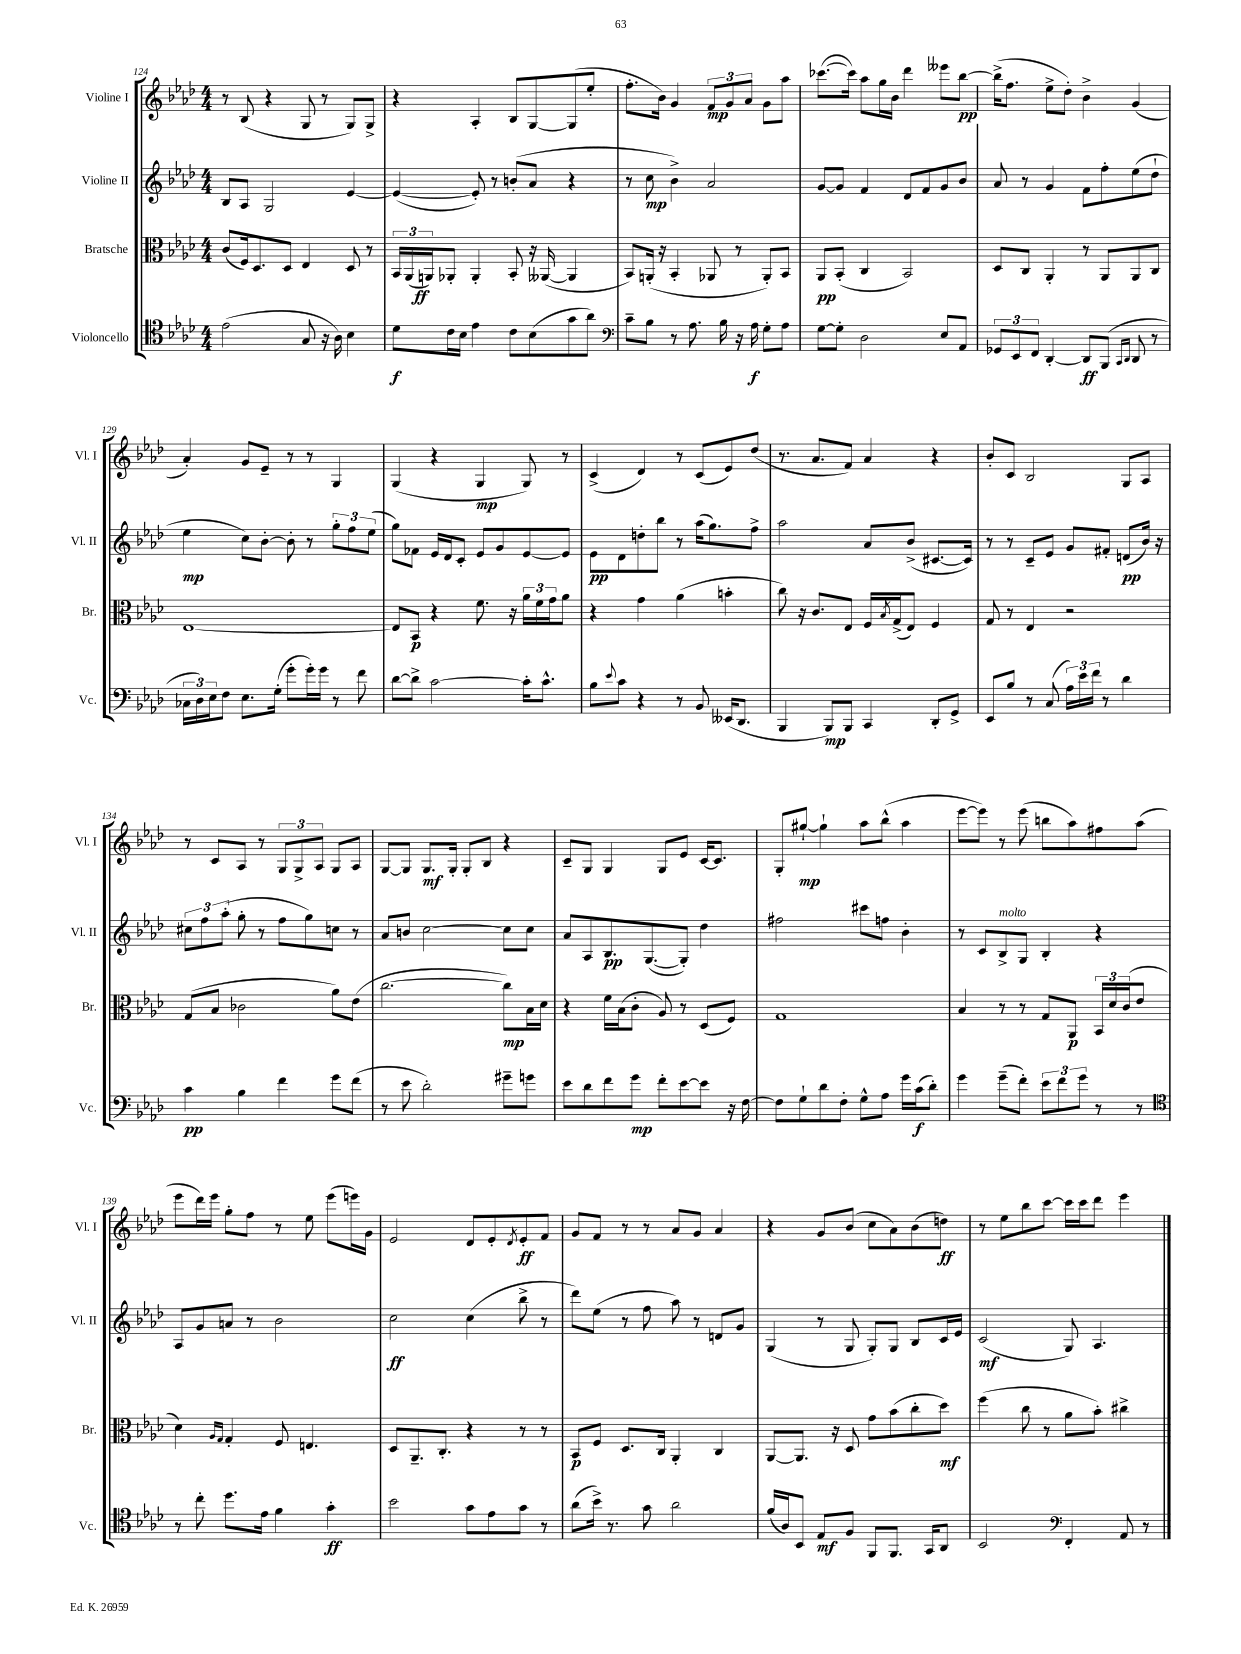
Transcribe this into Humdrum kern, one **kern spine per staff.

**kern	**dynam	**kern	**dynam	**kern	**dynam	**kern	**dynam
*part4	*part4	*part3	*part3	*part2	*part2	*part1	*part1
*staff4	*staff4	*staff3	*staff3	*staff2	*staff2	*staff1	*staff1
*I"Violoncello	*	*I"Bratsche	*	*I"Violine II	*	*I"Violine I	*
*I'Vc.	*	*I'Br.	*	*I'Vl. II	*	*I'Vl. I	*
*clefC4	*	*clefC3	*	*clefG2	*	*clefG2	*
*k[b-e-a-d-]	*	*k[b-e-a-d-]	*	*k[b-e-a-d-]	*	*k[b-e-a-d-]	*
*M4/4	*	*M4/4	*	*M4/4	*	*M4/4	*
=124	=124	=124	=124	=124	=124	=124	=124
(2e-\	.	(8c/L	.	8B-/L	.	8r	.
.	.	16F/k)	.	8A-/J	.	(8B-/	.
.	.	8.D-/	.	.	.	.	.
.	.	.	.	2G/	.	4r	.
.	.	8D-/J	.	.	.	.	.
8G/	.	4E-/	.	.	.	8G/	.
16r	.	.	.	.	.	8r	.
16A-\)	.	.	.	.	.	.	.
4B-\	.	8D-/	.	[4e-/	.	8G/L)	.
.	.	8r	.	.	.	8G^/J	.
=125	=125	=125	=125	=125	=125	=125	=125
8d-\L	f	24BB-/LL	.	(4e-/_	.	4r	.
.	.	(24AA-/	.	.	.	.	.
.	.	24AAn/J)	ff	.	.	.	.
16c\L	.	8AA-X'/J	.	.	.	.	.
16B-\JJ	.	.	.	.	.	.	.
4e-\	.	4AA-'/	.	8e-'/])	.	4A-'/	.
.	.	.	.	8r	.	.	.
8c\L	.	8BB-'/	.	(8bn'/L	.	8B-/L	.
(8B-\	.	16r	.	8a-/J	.	[8G/	.
.	.	([16AA--X/	.	.	.	.	.
8g\	.	4AA--/]	.	4r	.	(8G/]	.
8a-\J)	.	.	.	.	.	8ee-'/J	.
=126	=126	=126	=126	=126	=126	=126	=126
*clefF4	*	*	*	*	*	*	*
8c~\L	.	8BB-/L)	.	8r	.	8.ff'\L	.
8B-\J	.	(16AAn'/Jk	.	8cc\	mp	.	.
.	.	16r	.	.	.	16b-\Jk)	.
8r	.	4BB-'/	.	4b-^\)	.	4g/	.
8.A-\	.	.	.	.	.	.	.
.	.	8AA-X/	.	2a-/	.	12f/L	mp
16B-\	.	.	.	.	.	.	.
.	.	.	.	.	.	12g/	.
16r	.	8r	.	.	.	.	.
.	.	.	.	.	.	12a-/J	.
16A-\	f	.	.	.	.	.	.
8G'\L	.	8AA-'/L)	.	.	.	8g\L	.
8A-\J	.	8BB-/J	.	.	.	8aa-\J	.
=127	=127	=127	=127	=127	=127	=127	=127
[8G\L	.	8AA-/L	pp	[8g/L	.	([8.ccc-X\L	.
8G'\J]	.	(8BB-'/J	.	8g/J]	.	.	.
.	.	.	.	.	.	16ccc-\Jk])	.
2D-\	.	4C/	.	4f/	.	8aa-\L	.
.	.	.	.	.	.	16gg\L	.
.	.	.	.	.	.	16b-\JJ	.
.	.	2BB-/)	.	8d-/L	.	4ddd-\	.
.	.	.	.	8f/	.	.	.
8E-/L	.	.	.	8g/	.	8eee--X\L	.
8AA-/J	.	.	.	8b-/J	.	[8bb-\J	pp
=128	=128	=128	=128	=128	=128	=128	=128
12GG-X/L	.	8D-/L	.	8a-/	.	(16bb-^\KL]	.
.	.	.	.	.	.	8.ff\J	.
12EE-/	.	.	.	.	.	.	.
.	.	8C/J	.	8r	.	.	.
12FF/J	.	.	.	.	.	.	.
[4DD-'/	.	4AA-'/	.	4g/	.	8ee-^\L	.
.	.	.	.	.	.	8dd-'\J)	.
8DD-/L]	ff	8r	.	8f\L	.	4b-^\	.
(8BBB-/J	.	8AA-/L	.	8ff'\	.	.	.
16qqCC/LL	.	.	.	.	.	.	.
16qqDD-/JJ	.	.	.	.	.	.	.
8DD-/	.	8AA-/	.	(8ee-\	.	(4g/	.
8r	.	8C/J	.	8dd-`\J	.	.	.
!!LO:LB:g=z
=129	=129	=129	=129	=129	=129	=129	=129
24C-X\LL	.	[1E-	.	4ee-\	mp	4a-'/)	.
24D-\)	.	.	.	.	.	.	.
24E-\J	.	.	.	.	.	.	.
8F\J	.	.	.	.	.	.	.
8.E-\L	.	.	.	8cc\L)	.	8g/L	.
.	.	.	.	[8b-'\J	.	8e-~/J	.
(16G'\Jk	.	.	.	.	.	.	.
8g'\L	.	.	.	8b-'\]	.	8r	.
16g'\L)	.	.	.	8r	.	8r	.
16g\JJ	.	.	.	.	.	.	.
8r	.	.	.	12gg'\L	.	4G/	.
.	.	.	.	12ff\	.	.	.
8f\	.	.	.	.	.	.	.
.	.	.	.	(12ee-\J	.	.	.
=130	=130	=130	=130	=130	=130	=130	=130
[8d-\L	.	8E-/L]	.	8gg\L)	.	(4G/	.
8d-^\J]	.	8BB-/J	p	8f-X\J	.	.	.
[2c\	.	4r	.	16e-/LL	.	4r	.
.	.	.	.	16d-/J	.	.	.
.	.	.	.	8c'/J	.	.	.
.	.	8.f\	.	8e-/L	.	4G/	mp
.	.	.	.	8g/	.	.	.
.	.	16r	.	.	.	.	.
16c'\KL]	.	24a-\LL	.	[8e-/	.	8G/)	.
.	.	24f\	.	.	.	.	.
8.c^^\J	.	.	.	.	.	.	.
.	.	24g\J	.	.	.	.	.
.	.	8a-\J	.	8e-/J]	.	8r	.
=131	=131	=131	=131	=131	=131	=131	=131
8B-\L	.	4r	.	8e-\L	pp	(4c^/	.
8qqe-/	.	.	.	.	.	.	.
8c\J	.	.	.	8d-\	.	.	.
4r	.	4g\	.	8ddn'\	.	4d-/)	.
.	.	.	.	8bb-\J	.	.	.
8r	.	(4a-\	.	8r	.	8r	.
8BB-/	.	.	.	(16aa-\KL	.	(8c/L	.
.	.	.	.	8.gg\)	.	.	.
(16EE--X/KL	.	4bn'\	.	.	.	8e-/)	.
8.DD-/J	.	.	.	.	.	.	.
.	.	.	.	8ff^\J	.	(8dd-/J	.
=132	=132	=132	=132	=132	=132	=132	=132
4BBB-/	.	8cc\)	.	2aa-\	.	8.r	.
.	.	16r	.	.	.	.	.
.	.	8.c/L	.	.	.	8.a-/L	.
8BBB-/L)	mp	.	.	.	.	.	.
8BBB-/J	.	8E-/J	.	.	.	8f/J)	.
4CC/	.	16F/LL	.	8a-/L	.	4a-/	.
.	.	8qB-/	.	.	.	.	.
.	.	(16G^/J	.	.	.	.	.
.	.	8E-/J)	.	(8b-^/J	.	.	.
8DD-'/L	.	4F/	.	[8.c#X/L	.	4r	.
8GG^/J	.	.	.	.	.	.	.
.	.	.	.	16c#/Jk])	.	.	.
=133	=133	=133	=133	=133	=133	=133	=133
8EE-/L	.	8G/	.	8r	.	8b-'/L	.
8B-/J	.	8r	.	8r	.	8c/J	.
8r	.	4E-/	.	8c~/L	.	2B-/	.
(8C/	.	.	.	8e-/J	.	.	.
24A-\LL)	.	2r	.	8g/L	.	.	.
24e-\	.	.	.	.	.	.	.
24f\JJ	.	.	.	.	.	.	.
8r	.	.	.	8f#X'/J	.	.	.
4d-\	.	.	.	(8dn/L	pp	8G/L	.
.	.	.	.	16b-/Jk)	.	8A-/J	.
.	.	.	.	16r	.	.	.
!!LO:LB:g=z
=134	=134	=134	=134	=134	=134	=134	=134
4c\	pp	(8G/L	.	12cc#X\L	.	8r	.
.	.	.	.	12ff\	.	.	.
.	.	8B-/J	.	.	.	8c/L	.
.	.	.	.	(12aa-'\J	.	.	.
4B-\	.	2c-X\	.	8gg'\	.	8A-/J	.
.	.	.	.	8r	.	8r	.
4f\	.	.	.	8ff\L	.	12G/L	.
.	.	.	.	.	.	12G^/	.
.	.	.	.	8gg\)	.	.	.
.	.	.	.	.	.	12A-/J	.
8g\L	.	8a-\L)	.	8ccn\J	.	8G/L	.
(8f\J	.	(8e-\J	.	8r	.	8A-/J	.
=135	=135	=135	=135	=135	=135	=135	=135
8r	.	[2.cc\	.	8a-/L	.	[8G/L	.
8e-\	.	.	.	8bn/J	.	8G/J]	.
2d-'\)	.	.	.	[2cc\	.	8.G/L	mf
.	.	.	.	.	.	16G'/Jk	.
.	.	.	.	.	.	8G'/L	.
.	.	.	.	.	.	8B-/J	.
8g#X~\L	.	8cc\L])	mp	8cc\L]	.	4r	.
8gn\J	.	16B-\L	.	8cc\J	.	.	.
.	.	16d-\JJ	.	.	.	.	.
=136	=136	=136	=136	=136	=136	=136	=136
8e-\L	.	4r	.	8a-/L	.	8c~/L	.
8d-\	.	.	.	8A-/	.	8G/J	.
8f\	.	16f\LL	.	8.B-/	pp	4G/	.
.	.	(16B-\J	.	.	.	.	.
8g\J	mp	8c'\J	.	.	.	.	.
.	.	.	.	([8.G/	.	.	.
8f'\L	.	8A-/)	.	.	.	8G/L	.
[8e-\	.	8r	.	8G'/J])	.	8e-/J	.
8e-\J]	.	(8D-/L	.	4dd-\	.	[16c/KL	.
.	.	.	.	.	.	8.c/J]	.
16r	.	8F/J)	.	.	.	.	.
[16F\	.	.	.	.	.	.	.
=137	=137	=137	=137	=137	=137	=137	=137
8F\L]	.	1G	.	2ff#X\	.	8G'/L	.
8G`\	.	.	.	.	.	[8gg#X`/J	mp
8d-\	.	.	.	.	.	4gg#`\]	.
8F'\J	.	.	.	.	.	.	.
8G^^\L	.	.	.	8ccc#X\L	.	8aa-\L	.
8A-\J	.	.	.	8ffn\J	.	(8bb-^^\J	.
16g\LL	.	.	.	4b-'\	.	4aa-\	.
(16c\J	f	.	.	.	.	.	.
8d-'\J)	.	.	.	.	.	.	.
=138	=138	=138	=138	=138	=138	=138	=138
4g\	.	4B-/	.	8r	.	[8eee-\L	.
.	.	.	.	8c/L	.	8eee-\J])	.
!	!	!	!	!LO:TX:a:i:t=molto	!	!	!
(8g~\L	.	8r	.	8B-^/	.	8r	.
8f'\J)	.	8r	.	8G/J	.	(8eee-\	.
12e-\L	.	8G/L	.	4B-'/	.	8bbn\L	.
12f\	.	.	.	.	.	.	.
.	.	8AA-/J	p	.	.	8aa-\)	.
12g\J	.	.	.	.	.	.	.
8r	.	24BB-/LL	.	4r	.	8ff#X\	.
.	.	24d-/	.	.	.	.	.
.	.	(24c/J	.	.	.	.	.
8r	.	8e-/J	.	.	.	(8aa-\J	.
!!LO:LB:g=z
=139	=139	=139	=139	=139	=139	=139	=139
*clefC4	*	*	*	*	*	*	*
8r	.	4d-\)	.	8A-/L	.	8eee-\L	.
8cc'\	.	.	.	8g/	.	16ddd-\L)	.
.	.	.	.	.	.	16eee-\JJ	.
.	.	16qqA-/LL	.	.	.	.	.
.	.	16qqG/JJ	.	.	.	.	.
8.dd-\L	.	4G'/	.	8an/J	.	8gg'\L	.
.	.	.	.	8r	.	8ff\J	.
16e-\Jk	.	.	.	.	.	.	.
4f\	.	8F/	.	2b-\	.	8r	.
.	.	4.En/	.	.	.	8ee-\	.
4g'\	ff	.	.	.	.	(8eee-\L	.
.	.	.	.	.	.	16eeen\L)	.
.	.	.	.	.	.	16g\JJ	.
=140	=140	=140	=140	=140	=140	=140	=140
2b-\	.	8D-/L	.	2cc\	ff	2e-/	.
.	.	8.AA-~/	.	.	.	.	.
.	.	8.C'/J	.	.	.	.	.
8g\L	.	4r	.	(4cc\	.	8d-/L	.
8e-\	.	.	.	.	.	8e-'/	.
.	.	.	.	.	.	8qd-/	.
8g\J	.	8r	.	8bb-^\	.	8e-'/	ff
8r	.	8r	.	8r	.	8f/J	.
=141	=141	=141	=141	=141	=141	=141	=141
(8a-\L	.	8BB-/L	p	8ddd-\L)	.	8g/L	.
16b-^\Jk)	.	8F/J	.	(8ee-\J	.	8f/J	.
8.r	.	.	.	.	.	.	.
.	.	8.D-/L	.	8r	.	8r	.
8g\	.	.	.	8ff\	.	8r	.
.	.	16C/Jk	.	.	.	.	.
2a-\	.	4AA-'/	.	8aa-\)	.	8a-/L	.
.	.	.	.	8r	.	8g/J	.
.	.	4C/	.	8dn/L	.	4a-/	.
.	.	.	.	8g/J	.	.	.
=142	=142	=142	=142	=142	=142	=142	=142
(16f/LL	.	[8AA-/L	.	(4G/	.	4r	.
16A-/J)	.	.	.	.	.	.	.
8BB-/J	.	8.AA-/J]	.	.	.	.	.
8E-/L	mf	.	.	8r	.	8g/L	.
.	.	16r	.	.	.	.	.
8F/J	.	8D-/	.	8G/	.	(8b-/J	.
8FF/L	.	8g\L	.	8G'/L)	.	8cc\L	.
8.FF/J	.	(8b-\	.	8G/J	.	8a-\)	.
.	.	8cc'\	.	8B-/L	.	(8b-\	.
16GG/KL	.	.	.	.	.	.	.
8AA-/J	.	8dd-\J)	mf	16c/L	.	8ddn\J)	ff
.	.	.	.	16e-/JJ	.	.	.
=143	=143	=143	=143	=143	=143	=143	=143
2BB-/	.	(4ff\	.	(2c/	mf	8r	.
.	.	.	.	.	.	8ee-\L	.
.	.	8cc\	.	.	.	8bb-\	.
.	.	8r	.	.	.	[8ccc\J	.
*clefF4	*	*	*	*	*	*	*
4FF'/	.	8a-\L	.	8G/)	.	16ccc\LL]	.
.	.	.	.	.	.	16ccc\J	.
.	.	8b-'\J)	.	4.A-/	.	8ddd-\J	.
8AA-/	.	4cc#X^\	.	.	.	4eee-\	.
8r	.	.	.	.	.	.	.
==	==	==	==	==	==	==	==
*-	*-	*-	*-	*-	*-	*-	*-
